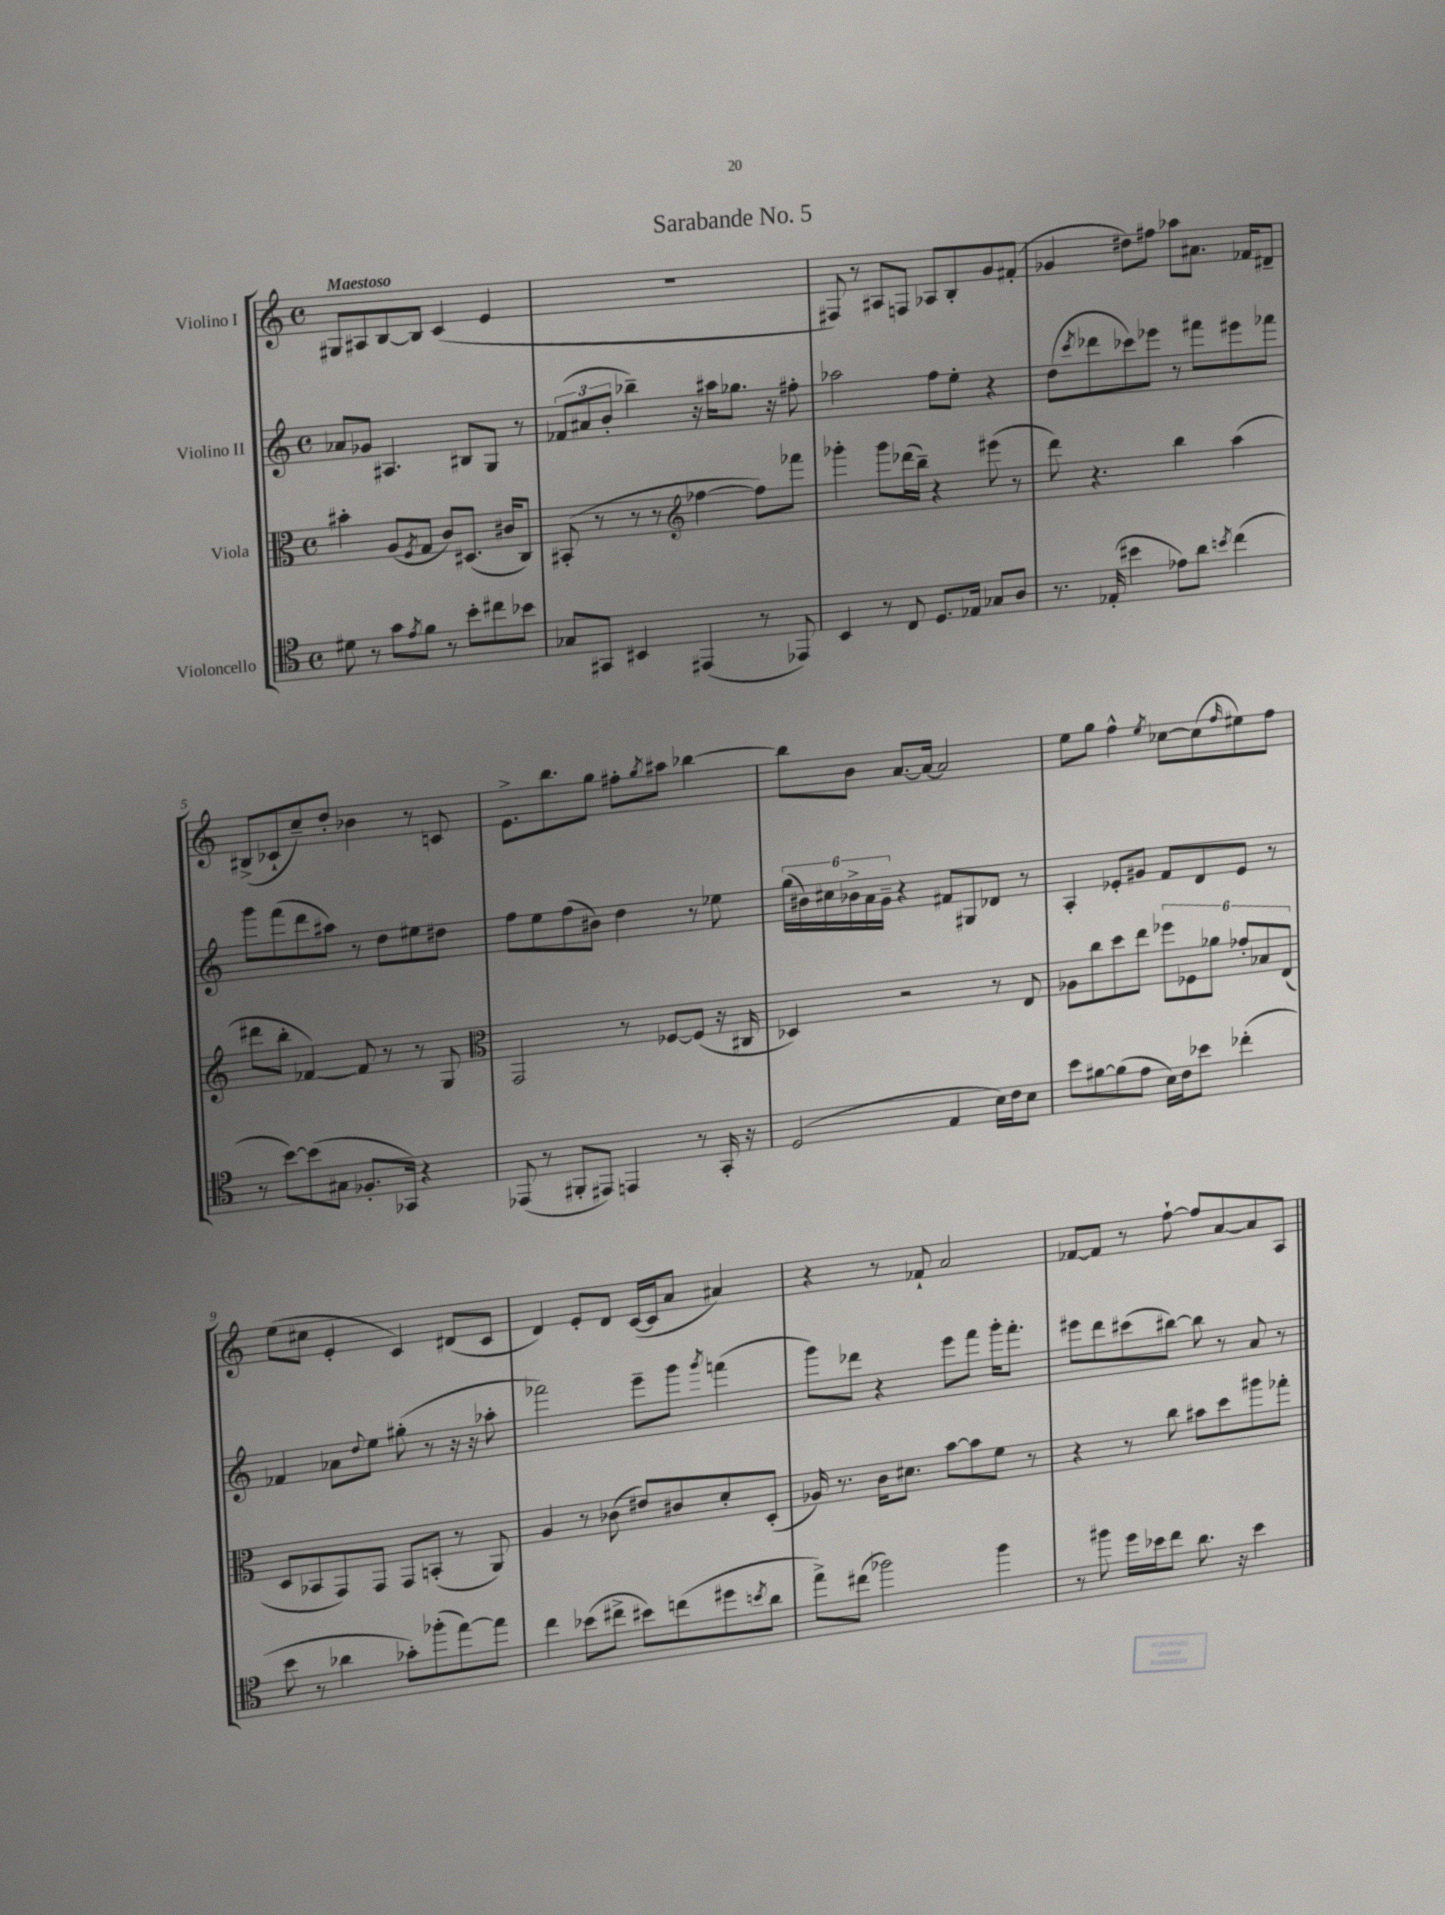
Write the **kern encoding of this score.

**kern	**kern	**kern	**kern
*staff4	*staff3	*staff2	*staff1
*clefC4	*clefC3	*clefG2	*clefG2
*k[]	*k[]	*k[]	*k[]
*M4/4	*M4/4	*M4/4	*M4/4
*met(c)	*met(c)	*met(c)	*met(c)
8d#\	4b#'\	8a-/L	8G#/L
8r	.	8g-/J	8A#/
8g\L	(8A/L	4.A#/	[8B/
8qe/	8qF/	.	.
8f\J	8G/J	.	8B/]J
8r	8c/L)	.	(4c/
8b'\L	(8.D#/J	8B#/L	.
8cc#\	.	8G/J	4e/
.	16c#/LK	.	.
8b-\J	8C/J)	8r	.
=	=	=	=
8G-/L	(8BB#'/	(12f-/L	1r
.	.	12a#/	.
8GG#/J	8r	.	.
.	.	12b'/J	.
4BB#/	8r	4bb-~\)	.
.	8r	.	.
*	*clefG2	*	*
(4EE#/	[4ff-\	16r	.
.	.	16aa#\LK	.
.	.	8.gg-\J	.
8r	8ff-\]L)	.	.
.	.	16r	.
8EE-/)	8fff-\J	8ff#'\	.
=	=	=	=
4BB/	4ggg-'\	2aa-\	8F#/)
.	.	.	8r
8r	8ggg-\L	.	8A#/L
8C/	(16ddd-\L	.	8F/J
.	16bb~\JJ)	.	.
8.D/L	4r	8ff\L	8A-/L
.	.	8ee'\J	8B'/
16E-/Jk	.	.	.
8G-/L	(8eee#\	4r	8g/
8A/J	8r	.	(8f#'/J
=	=	=	=
8.r	8ddd\)	(8dd\L	4g-/
.	.	8qccc/	.
.	4.r	8ddd-\	.
(16E-'/	.	.	.
4b#\	.	8ccc-\)	8dd#\L)
.	.	8eee-\J	8ff#\J
8e-\L)	4bb\	8r	8aa-\L
8a\J	.	8fff#\L	8.a#\J
8qb/	.	.	.
(4cc\	(4aa\	8eee#\	.
.	.	.	16f-/LK
.	.	8fff-\J	8d#~/J
=	=	=	=
8r	8ddd#\L	8ggg\L	(8B#^/L
[8b\L)	8bb'\J	(8fff\	8c-`/
(8b\]	[4f-/)	8ddd\	8cc~/)
8G#\J	.	8aa#\J)	8dd'/J
8.F-'/L	8f-/]	8r	4b-\
.	8r	8dd\L	.
16GG-/Jk)	.	.	.
4r	8r	8ee#\	8r
.	8G/	8dd#\J	8c/
=	=	=	=
*	*clefC3	*	*
(8EE-/	2GG/	8ff\L	8.e^\L
8r	.	8ee\	.
.	.	.	8.bb\
8FF#'/L	.	(8ff\	.
8EE#/J)	.	8b#\J)	8gg\J
4EE/	8r	4dd\	8ff#'\L
.	.	.	8qgg/
.	[8F-/L	.	8aa#\J
8r	(8F-/]J	8r	[4bb-\
16GG'/	16r	8ee-\	.
16r	16C#/	.	.
=	=	=	=
(2D/	4D-/)	(24gg\LL	8bb-\]L
.	.	24b#\)	.
.	.	24cc#\	.
.	.	24b-^\	8b\J
.	.	24a\	.
.	.	24g~\JJ	.
.	2r	4r	[8.a/L
.	.	.	16a/_Jk
4E/	.	8f#/L	2a/]
.	.	8G#/	.
16B\LL)	8r	8d-/J	.
16c\J	.	.	.
8B\J	8E/	8r	.
=	=	=	=
8b\L	8A-\L	4A'/	8ee\L
[8f#\	8cc\	.	8gg\J
(8f#\]	8dd\	8e-'/L	4ff^^\
8e\J	8ee\J	8g#/J	.
.	.	.	8qee/
16B\LL)	12ff-\L	8f/L	[8cc-\L
16c\J	.	.	.
.	12F-\	.	.
8b-\J	.	8d/	(8cc-\]
.	12a-\J	.	.
.	.	.	16qqff/
(4cc-'\	12g-'/L	8e-/J	8ee#\)
.	12B-/	.	.
.	.	8r	8ff\J
.	(12E/J	.	.
=	=	=	=
8b\	8D/L	4f-/	(8ee\L
8r	8BB-/	.	8cc#\J
4a-\	8GG/)	8a-\L	4e'/
.	.	8qqdd/	.
.	8GG/J	8ee\J	.
8g-'\L)	8GG/L	(8gg#'\	4c/)
(8ff-'\	(8BB'/J	8r	.
[8ee\)	8r	16r	(8d#/L
.	.	16r	.
8ee\]J	8AA/)	8aa-'\	8c/J
=	=	=	=
4cc\	4A/	2fff-\)	4d/)
(8b-\L	8r	.	8e'/L
8cc#^\J	(8c-\	.	8d/J
8b#\L)	8e#/L)	8eee~\L	([16c/LL
.	.	.	16c/]J
(8cc\	8c#/	8ggg\J	8a/J
.	.	8qggg/	.
8dd#\	8d'/	(4fff\	4a#/)
8qb/	.	.	.
8a\J	(8D'/J	.	.
=	=	=	=
8ee^\L)	16A-/)	8ggg\L)	4r
.	8.r	.	.
(8cc#\J	.	8ddd-\J	.
2ff-\)	16c\LK	4r	8r
.	8.d#\J	.	.
.	.	.	8f-`/
.	[8b\L	8eee\L	2a/
.	8b\]	8fff\J	.
4ff-\	8f\J	16ggg'\LK	.
.	.	8.fff'\J	.
.	8r	.	.
=	=	=	=
8r	4r	8eee#\L	[8f-/L
8ff#\	.	8ddd\	8f-/]J
16dd\LL	8r	(8ccc#\	8r
16b-\J	.	.	.
8cc\J	8cc\	[8bb#\J)	[8ff`\
8.a\	8b#\L	8bb#\]	8ff/]L
.	8dd\	8r	[8a/
16r	.	.	.
4b-\	8aa#\	8a/	8a/]
.	8gg-'\J	8r	8A/J
==	==	==	==
*-	*-	*-	*-
